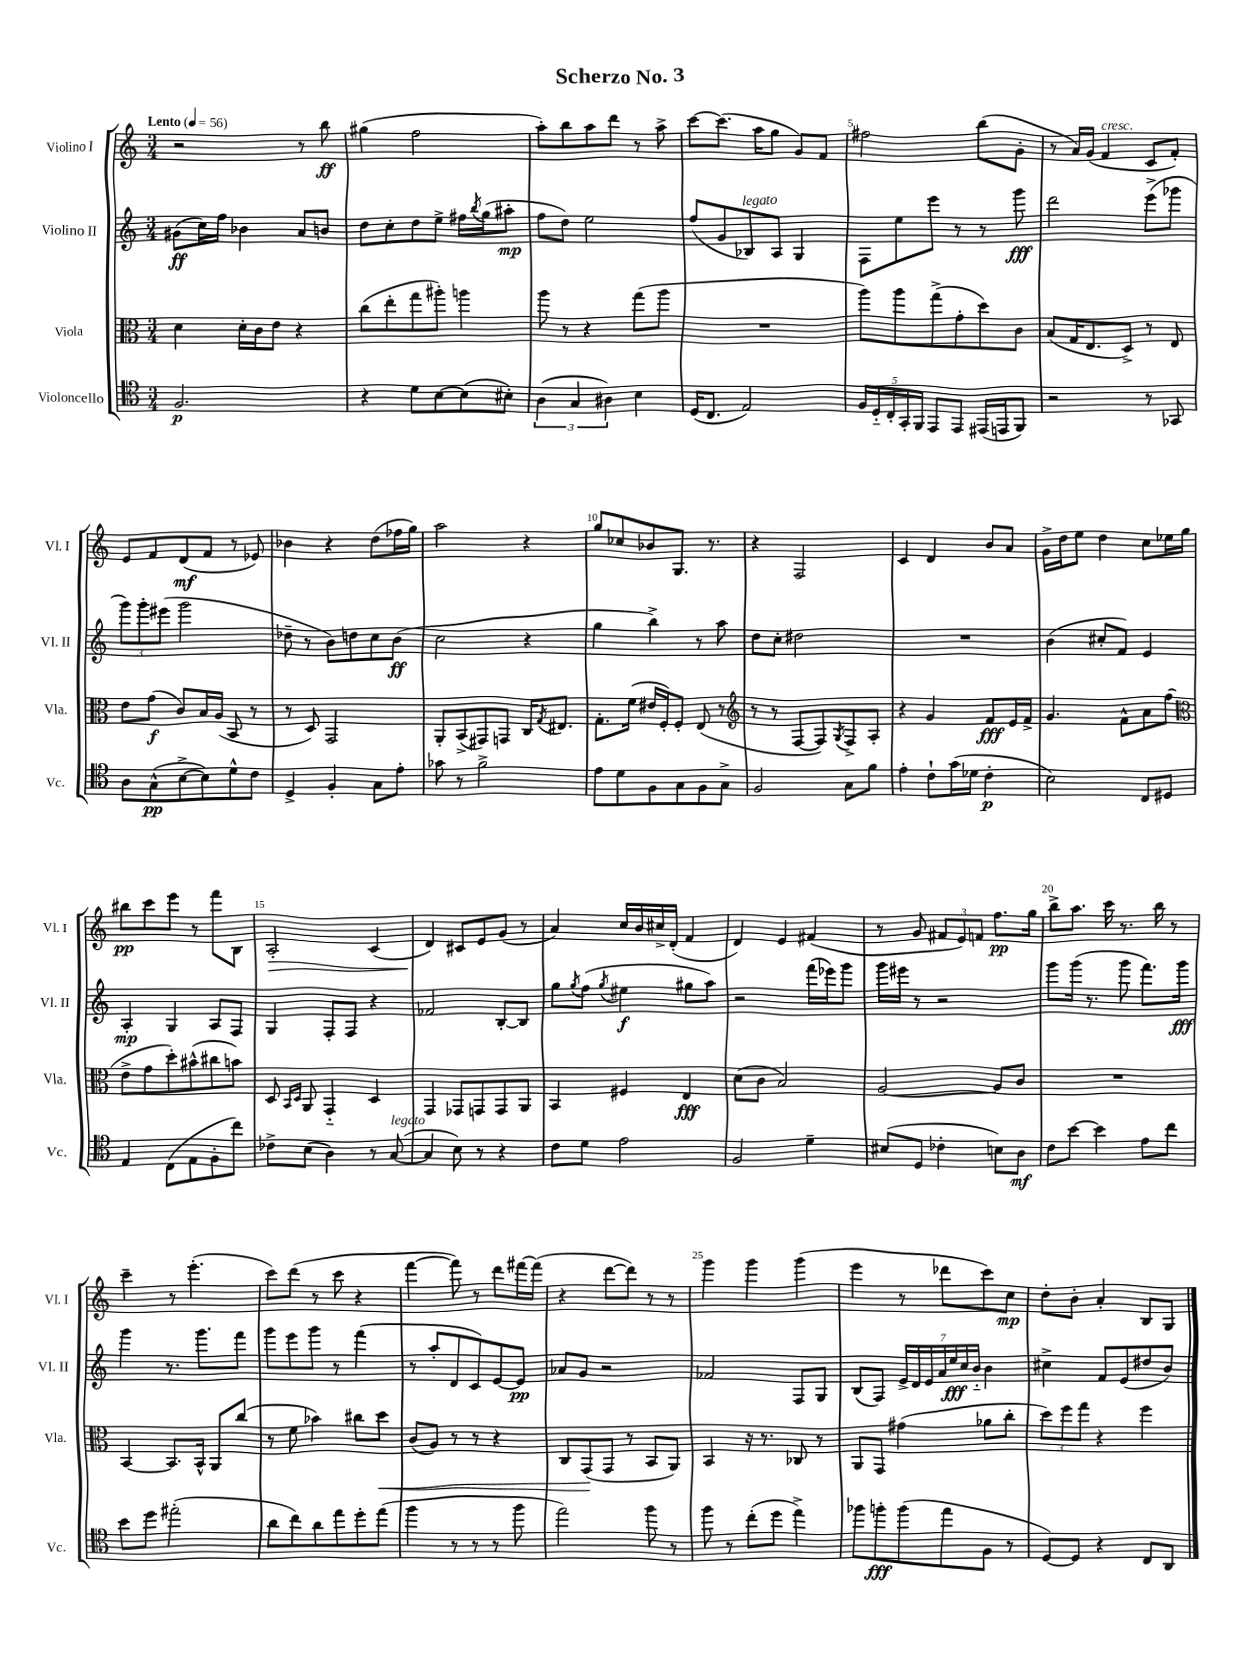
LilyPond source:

\header { title = "Scherzo No. 3" }
<<
\new StaffGroup <<
\new Staff = "s0" \with { instrumentName = "Violino I" shortInstrumentName = "Vl. I" } {
    \clef treble \key c \major \numericTimeSignature \time 3/4 \tempo "Lento" 4 = 56
    r2 r8 b''8\ff |
    gis''4( f''2 |
    a''8-.) b''8 a''8 d'''8 r8 a''8-> |
    c'''8~ c'''8.( a''16 g''8 g'8) f'8 |
    fis''2 b''8( g'8-. |
    r8 a'16) g'16( f'4^\markup { \italic "cresc." } c'8 f'8-.) |
    e'8 f'8 d'8\mf( f'8 r8 ees'8) |
    bes'4 r4 d''8( fes''16 g''16) |
    a''2 r4 |
    g''8 ces''8 bes'8 g8. r8. |
    r4 f2 |
    c'4 d'4 b'8 a'8 |
    g'16-> d''16 e''8 d''4 c''8 ees''16 g''16 |
    bis''8\pp c'''8 e'''8 r8 f'''8 b8 |
    a2-.\> c'4( |
    d'4\!) cis'8 e'8 g'8( r8 |
    a'4) c''16 b'16 cis''16-> d'16-.( f'4 |
    d'4) e'4 fis'4( |
    r8 g'8 \tuplet 3/2 { fis'8 e'8) f'8 } f''8.\pp g''16 |
    b''8-> a''8. c'''16 r8. b''16 r8 |
    c'''4-- r8 e'''4.-.( |
    c'''8) d'''8( r8 c'''8 r4 |
    f'''4~ f'''8) r8 d'''8 fis'''16~ fis'''16( |
    r4 d'''8~ d'''8) r8 r8 |
    g'''4 g'''4 g'''4( |
    e'''4 r8 des'''8 c'''8) c''8\mp |
    d''8-. b'8-. a'4-. b8 g8 \bar "|." |
}
\new Staff = "s1" \with { instrumentName = "Violino II" shortInstrumentName = "Vl. II" } {
    \clef treble \key c \major \numericTimeSignature \time 3/4
    gis'8\ff( c''16) f''16 bes'4 a'8 b'8 |
    d''8 c''8-. d''8 e''8-> fis''16 \acciaccatura { b''8 } g''16( ais''8-.\mp |
    f''8 d''8) e''2 |
    f''8( g'8 bes8^\markup { \italic "legato" }) a8 g4 |
    f8 e''8 e'''8 r8 r8 g'''8\fff |
    d'''2 e'''8->( ges'''8 |
    \tuplet 3/2 { g'''8) g'''8-. eis'''8( } g'''2 |
    des''8-- r8 b'8) d''8 c''8 b'8\ff( |
    c''2 r4 |
    g''4 b''4->) r8 a''8 |
    d''8 c''8-. dis''2 |
    R2. |
    b'4( cis''8-. f'8) e'4 |
    a4-.\mp g4 a8 f8 |
    g4 f8-. f8 r4 |
    fes'2 b8~-. b8 |
    g''8 \acciaccatura { g''8 } f''8( \acciaccatura { g''8 } eis''4\f gis''8 a''8) |
    r2 f'''16( ees'''16) g'''8 |
    g'''16 eis'''16 r8 r2 |
    g'''8 g'''16( r8. g'''8 f'''8.) g'''16\fff |
    g'''4 r8. g'''8. f'''8 |
    g'''8 e'''8 g'''8 r8 f'''4( |
    r8 a''8-. d'8 c'8) e'8~ e'8\pp |
    aes'8 g'8 r2 |
    fes'2 f8 g8 |
    b8( f8) \tuplet 7/4 { e'16-> d'16 e'16 a'16 e''16\fff c''16 b'16-_ } b'4 |
    cis''4-> f'8 e'8( dis''8 b'8) \bar "|." |
}
\new Staff = "s2" \with { instrumentName = "Viola" shortInstrumentName = "Vla." } {
    \clef alto \key c \major \numericTimeSignature \time 3/4
    d'4 d'16-. c'16 e'8 r4 |
    c''8( e''8-. g''8 ais''8-.) a''4 |
    a''8 r8 r4 g''8( a''8 |
    R2. |
    a''8) a''8 g''8->( g'8-. d''8) c'8 |
    b8( g16 e8. d8->) r8 e8 |
    e'8 g'8\f( c'8) b16 a16( b,8 r8 |
    r8 d8) g,2 |
    a,8-. b,8->( gis,8) g,8 c16 \acciaccatura { g8 } eis8. |
    g8.-. f'16( eis'16 f16-.) f8-. e8( r8 |
    \clef treble r8 r8 f8~ f8) \acciaccatura { g8 } f8-> a8-. |
    r4 g'4 f'8\fff e'16 f'16-> |
    g'4. f'8-^ a'8 f''8( |
    \clef alto e'8-> g'8 d''8-.) bis'8-^( cis''8 b'8) |
    d8 \grace { b,16 d16 } a,8 g,4-_ d4 |
    g,4 ges,8 g,8 g,8 a,8 |
    b,4 fis4 e4\fff |
    d'8( c'8 b2) |
    a2~ a8 c'8 |
    R2. |
    b,4~ b,8. b,16-^ a,8 c''8( |
    r8 f'8 bes'4) cis''8 d''8\< |
    c'8( a8) r8 r8 r4 |
    c8 g,8\!( g,8 r8 b,8 a,8) |
    b,4 r16 r8. ces8 r8 |
    a,8 g,8 gis'4( aes'8 c''8-. |
    \tuplet 3/2 { d''8) f''8 g''8 } r4 f''4 \bar "|." |
}
\new Staff = "s3" \with { instrumentName = "Violoncello" shortInstrumentName = "Vc." } {
    \clef tenor \key c \major \numericTimeSignature \time 3/4
    f2.\p |
    r4 d'8 b8~ b8( bis8-.) |
    \tuplet 3/2 { a4( g4 ais4) } b4 |
    d16( c8. e2) |
    \tuplet 5/4 { f16 d16-_ c16-. g,16-. f,16 } e,8 e,8 eis,16( e,16 f,8) |
    r2 r8 ges,8 |
    a8 g8-^\pp( b8~-> b8) d'8-^ c'8 |
    d4-> f4-. g8 e'8-. |
    ges'8 r8 f'2-> |
    e'8 d'8 f8 g8 f8 g8-> |
    f2 g8 f'8 |
    e'4-. c'8-! g'16( des'16 c'4-.\p |
    b2) c8 dis8 |
    e4 c8( e8 f8-. c''8) |
    ces'8-> b8( a4) r8 g8~^\markup { \italic "legato" }( |
    g4 b8) r8 r4 |
    c'8 d'8 e'2 |
    f2 d'4-- |
    bis8( d8 ces'4-. b8) a8\mf |
    c'8 b'8~ b'4 e'8 c''8 |
    b'8 d''8 eis''2-.( |
    a'8 c''8) a'8 e''8 d''8-. e''8( |
    f''4 r8 r8 r8 f''8 |
    e''2) f''8 r8 |
    f''8 r8 c''8-.( d''8 e''4->) |
    fes''8 f''8-.\fff f''8( e''8 f8 r8 |
    d8~) d8 r4 c8 a,8 \bar "|." |
}
>>
>>
\layout { \context { \Score \override BarNumber.break-visibility = ##(#f #t #t) barNumberVisibility = #(every-nth-bar-number-visible 5) } }
